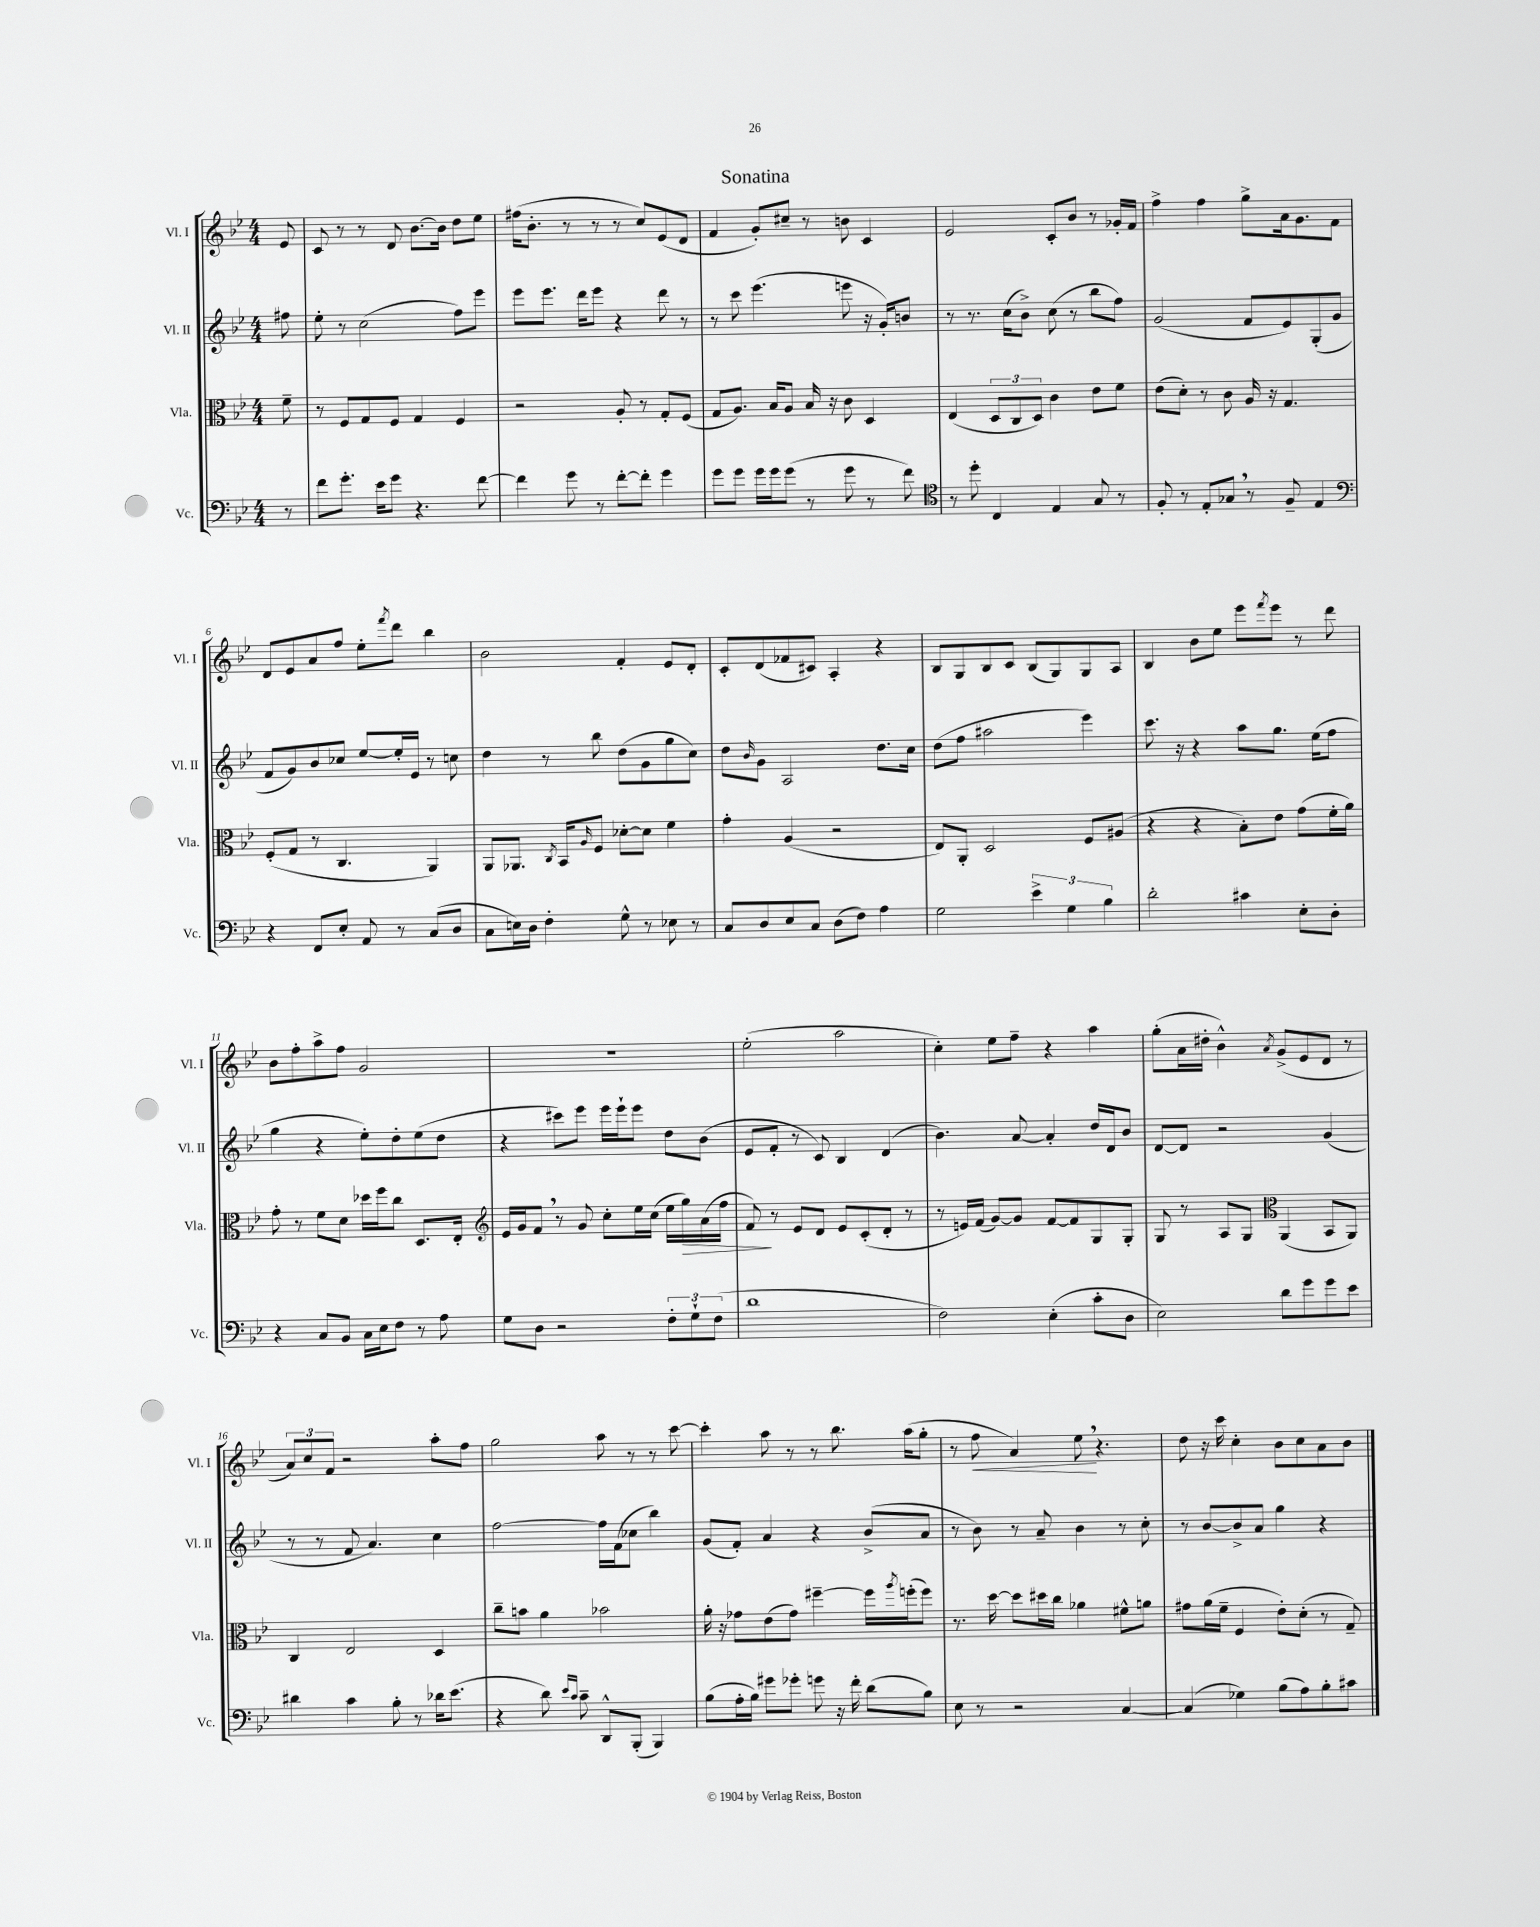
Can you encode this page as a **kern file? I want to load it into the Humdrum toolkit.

**kern	**kern	**kern	**kern
*staff4	*staff3	*staff2	*staff1
*clefF4	*clefC3	*clefG2	*clefG2
*k[b-e-]	*k[b-e-]	*k[b-e-]	*k[b-e-]
*M4/4	*M4/4	*M4/4	*M4/4
8r	8f~	8ff#	8e-
=	=	=	=
8f	8r	8ee-'	8c
8.g'	8F	8r	8r
.	8G	(2cc	8r
16e-	.	.	.
8g	8F	.	8d
4.r	4G	.	[8.b-
.	.	.	16b-]
.	4F	8ff)	8dd
[8f	.	8eee-	8ee-
=	=	=	=
4f]	2r	8eee-	(16ff#
.	.	.	8.b-'
.	.	8.eee-	.
8g	.	.	8r
.	.	16ddd	.
8r	.	8eee-	8r
[8f'	8A'	4r	8r
8f']	8r	.	8cc)
4g	8G'	8ddd	(8e-
.	(8F	8r	8d
=	=	=	=
8g	8G	8r	4f
8g	8.A)	8ccc	.
16g	.	(4.eee-	8g')
16g	16B-	.	.
(8g	8A	.	8cc#~
8r	16B-	.	8r
.	16r	.	.
8g	8c	8eee	8b
8r	4D	16r	4c
.	.	16g')	.
8f)	.	8b	.
=	=	=	=
*clefC4	*	*	*
8r	(4E-	8r	2e-
8dd'	.	8.r	.
4C	12D	.	.
.	.	(16cc	.
.	12C	.	.
.	.	8b-^)	.
.	12D)	.	.
4E-	4c	(8cc	8c'
.	.	8r	8b-
8G	8e-	8bb-	8r
8r	8f	8ff)	16g-'
.	.	.	16f
=	=	=	=
8F'	(8e-	(2g	4ff^
8r	8d')	.	.
8E-'	8r	.	4ff
8G-	8c	.	.
8r	16A	8f	8gg^
.	16r	.	.
8F~	4.G	8e-)	16a
.	.	.	8.g
4E-	.	(8G'	.
.	.	8g	8f
=	=	=	=
*clefF4	*	*	*
4r	(8F'	8f	8d
.	8G	8g)	8e-
8FF	8r	8b-	8a
8E-'	4.C	8cc-	8ff
8AA	.	[8ee-	8ee-'
.	.	.	8qfff
8r	.	16ee-']	8ddd
.	.	16e-	.
(8C	4AA)	8r	4bb-
8D	.	8cc	.
=	=	=	=
8C	8AA	4dd	2b-
16E)	8.AA-	.	.
16D	.	.	.
4F'	.	8r	.
.	8qC	.	.
.	16BB-	.	.
.	16qqA	.	.
.	8F	8bb-	.
8G^^	[8d-'	(8dd	4f'
8r	8d-]	8g	.
8E-	4f	8gg	8e-
8r	.	8cc)	8d'
=	=	=	=
8C	4g'	8dd	8c'
.	.	16qqb-	.
8D	.	8g	(8d
8E-	(4A	2A	8f-
8C	.	.	8c#)
(8D	2r	.	4A'
8F)	.	.	.
4A	.	8.dd	4r
.	.	16cc	.
=	=	=	=
2G	8E-)	(8dd	8B-
.	8AA'	8ff	8G
.	2D	2aa#	8B-
.	.	.	8c
6e-^	.	.	(8B-
.	.	.	8G)
6G	.	.	.
.	8F	4eee-)	8G
6B-	.	.	.
.	(8A#	.	8A
=	=	=	=
2d'	4r	8.ccc	4B-
.	.	16r	.
.	4r	4r	8b-
.	.	.	8ee-
4c#	8B-')	8aa	8eee-
.	.	.	8qfff
.	8e-	8.gg	8eee-
8E-'	(8g	.	8r
.	.	(16ee-	.
8D'	16f'	8ff	8ddd
.	16a)	.	.
=	=	=	=
4r	8g'	4gg	8b-
.	8r	.	8ff'
8C	8f	4r	8aa^
8BB-	8d	.	8ff
16C	16dd-	8ee-')	2g
16E-	16ff	.	.
8F	8cc	8dd'	.
8r	8.D	(8ee-	.
8A	.	8dd	.
.	16E-'	.	.
=	=	=	=
*	*clefG2	*	*
8G	16e-	4r	1r
.	16g	.	.
8D	8f	.	.
2r	8r	8ccc#)	.
.	8g	8eee-	.
.	8cc'	16eee-	.
.	.	16eee-`	.
.	16ee-	8eee-	.
.	(16cc	.	.
12F'	16ee-	8dd	.
.	16gg)	.	.
12G`	.	.	.
.	(16a	(8b-	.
(12F	.	.	.
.	16ff	.	.
=	=	=	=
1d	8f)	8e-	(2ee-'
.	8r	8f'	.
.	8e-	8r	.
.	8d	8c)	.
.	8e-	4B-	2aa
.	(8c'	.	.
.	8d'	(4d	.
.	8r	.	.
=	=	=	=
2F)	8r	4.b-)	4cc')
.	16e)	.	.
.	(16f	.	.
.	[8g)	.	8ee-
.	8g]	[8a	8ff~
(4E-'	[8f	4a']	4r
.	8f]	.	.
8c'	8G	16dd	4aa
.	.	16d	.
8D	8G'	8b-	.
=	=	=	=
2E-)	8G	[8d	(8gg'
.	8r	8d]	16a
.	.	.	16dd#'
.	8A	2r	4b-^^)
.	8G	.	.
*	*clefC3	*	*
.	.	.	8qa
8d	(4AA	.	(8g^
8g	.	.	8e-
8g	8BB-	(4g	8d
8e-	8AA)	.	8r
=	=	=	=
4d#	4C	8r	12a)
.	.	.	12cc
.	.	8r	.
.	.	.	12f
4c	2E-	8f	2r
.	.	4.a)	.
8B-'	.	.	.
8r	.	.	.
16d-	4D	4cc	8aa'
(8.e-	.	.	.
.	.	.	8ff
=	=	=	=
4r	8cc~	[2ff	2gg
.	8b	.	.
8d)	4a	.	.
16qqe-	.	.	.
16qqc	.	.	.
8c~	.	.	.
8DD^^	2b-	16ff]	8aa
.	.	(16f	.
(8BBB-'	.	8cc-	8r
4BBB-)	.	4bb-)	8r
.	.	.	[8ccc
=	=	=	=
(8B-	16a'	(8g	4ccc']
.	16r	.	.
16A'	8g-	8f')	.
16B-)	.	.	.
8g#	(8e-	4a	8aa
8g-'	8g-)	.	8r
8g	[4ff#~	4r	8r
16r	.	.	8.bb-
16f'	.	.	.
(8d	16ff#]	(8b-^	.
.	8qaa	.	.
.	(16ff'	.	(16aa
8B-)	8ff)	8a	8gg'
=	=	=	=
8E-	8.r	8r	8r
8r	.	8b-)	8ff
.	[16dd	.	.
2r	8dd]	8r	4a)
.	16dd#	8a~	.
.	16cc	.	.
.	4a-	4b-	8ee-
.	.	.	4.r
[4C	8f#^^	8r	.
.	8a	8cc'	.
=	=	=	=
(4C]	8g#	8r	8dd
.	(16a	[8b-	16r
.	16f~	.	16ccc
4G-)	4F	8b-^]	4cc'
.	.	8a	.
(8B-	8e-')	4gg	8b-
8A)	(8d'	.	8cc
8B-'	8r	4r	8a
8c#	8G~)	.	8b-
==	==	==	==
*-	*-	*-	*-
